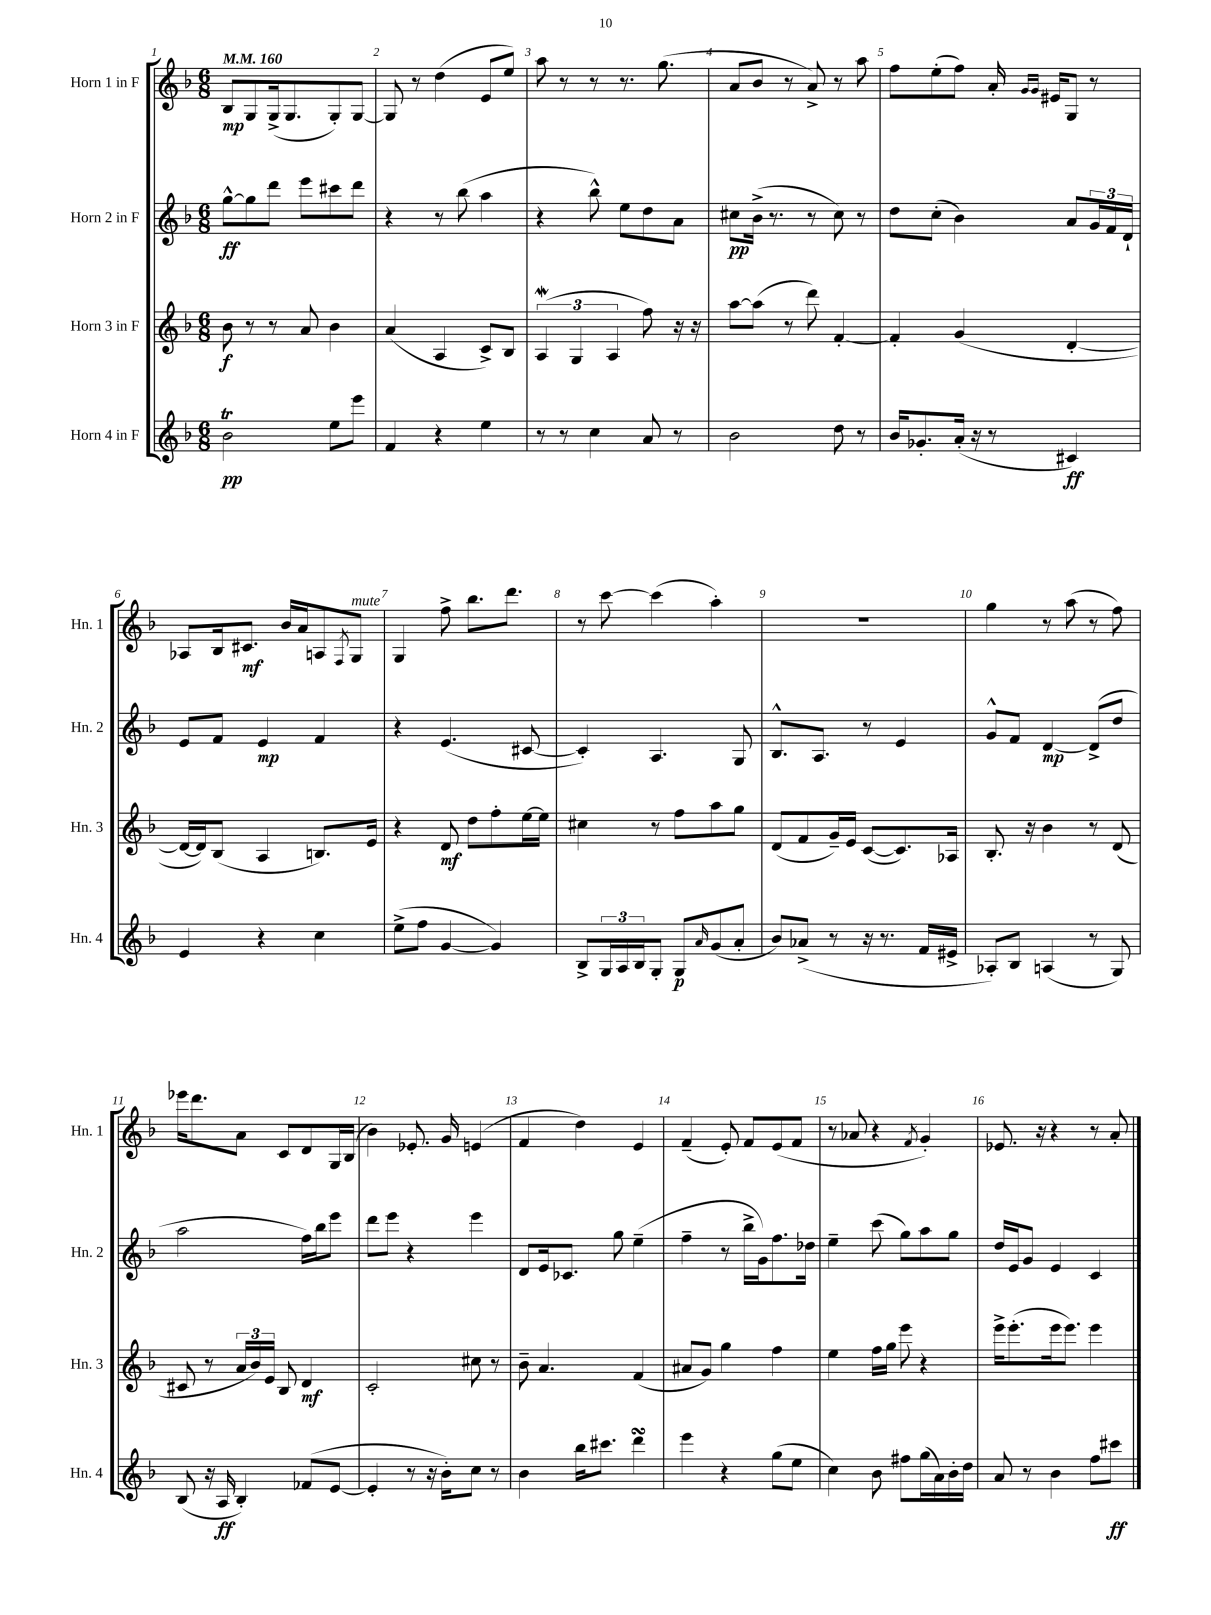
<<
\new StaffGroup <<
\new Staff = "s0" \with { instrumentName = "Horn 1 in F" shortInstrumentName = "Hn. 1" } {
    \clef treble \key f \major \numericTimeSignature \time 6/8 \tempo 4 = 160
    bes8\mp g8 g16->( g8. g8-.) g8~ |
    g8 r8 d''4( e'8 e''8) |
    a''8 r8 r8 r8. g''8.( |
    a'8 bes'8 r8 a'8->) r8 a''8 |
    f''8 e''8-.( f''8) a'16-. \grace { g'16 g'16 } eis'16 g8 r8 |
    aes8 bes16 cis'8.\mf bes'16 a'16 a8 \acciaccatura { f8 } g8^\markup { \italic "mute" } |
    g4 f''8-> bes''8. d'''8. |
    r8 c'''8~ c'''4( a''4-.) |
    R2. |
    g''4 r8 a''8( r8 f''8) |
    ees'''16 d'''8. a'8 c'8 d'8 g16 bes16( |
    bes'4) ees'8.-. g'16 e'4( |
    f'4 d''4) e'4 |
    f'4--( e'8-.) f'8 e'8( f'8 |
    r8 aes'8 r4 \acciaccatura { f'8 } g'4-.) |
    ees'8. r16 r4 r8 a'8-. \bar "|." |
}
\new Staff = "s1" \with { instrumentName = "Horn 2 in F" shortInstrumentName = "Hn. 2" } {
    \clef treble \key f \major \numericTimeSignature \time 6/8
    g''8~-^\ff g''8 d'''8 e'''8 cis'''8 d'''8 |
    r4 r8 bes''8( a''4 |
    r4 bes''8-^) e''8 d''8 a'8 |
    cis''8\pp bes'16->( r8. r8 cis''8) r8 |
    d''8 c''8-.( bes'4) a'8 \tuplet 3/2 { g'16 f'16 d'16-! } |
    e'8 f'8 e'4\mp f'4 |
    r4 e'4.( cis'8~ |
    cis'4-.) a4. g8 |
    bes8.-^ a8. r8 e'4 |
    g'8-^ f'8 d'4~\mp d'8->( d''8 |
    a''2 f''16) bes''16 e'''8 |
    d'''8 e'''8 r4 e'''4 |
    d'8 e'16 ces'8. g''8 e''4--( |
    f''4-- r8 bes''16-> g'16) f''8. des''16 |
    e''4-- c'''8( g''8) a''8 g''8 |
    d''16 e'16 g'8 e'4 c'4 \bar "|." |
}
\new Staff = "s2" \with { instrumentName = "Horn 3 in F" shortInstrumentName = "Hn. 3" } {
    \clef treble \key f \major \numericTimeSignature \time 6/8
    bes'8\f r8 r8 a'8 bes'4 |
    a'4( a4 c'8->) bes8 |
    \tuplet 3/2 { a4\mordent( g4 a4 } f''8) r16 r16 |
    a''8~ a''8( r8 d'''8) f'4~-. |
    f'4-. g'4( d'4~-. |
    d'16~ d'16) bes8( a4 b8.) e'16 |
    r4 d'8\mf d''8 f''8-. e''16~ e''16 |
    cis''4 r8 f''8 a''8 g''8 |
    d'8( f'8 g'16--) e'16 c'8~( c'8.) aes16 |
    bes8.-. r16 bes'4 r8 d'8( |
    cis'8 r8 \tuplet 3/2 { a'16 bes'16) e'16 } bes8 d'4\mf |
    c'2-. cis''8 r8 |
    bes'8-- a'4. f'4( |
    ais'8 g'8) g''4 f''4 |
    e''4 f''16 g''16 e'''8 r4 |
    e'''16-> e'''8.-.( e'''16 e'''8.) e'''4 \bar "|." |
}
\new Staff = "s3" \with { instrumentName = "Horn 4 in F" shortInstrumentName = "Hn. 4" } {
    \clef treble \key f \major \numericTimeSignature \time 6/8
    bes'2\trill\pp e''8 e'''8 |
    f'4 r4 e''4 |
    r8 r8 c''4 a'8 r8 |
    bes'2 d''8 r8 |
    bes'16 ges'8.-. a'16-.( r16 r8 cis'4\ff) |
    e'4 r4 c''4 |
    e''8->( f''8 g'4~ g'4) |
    bes8-> \tuplet 3/2 { g16 a16 bes16 } g8-. g8\p \grace { a'16 } g'8( a'8-. |
    bes'8) aes'8->( r8 r16 r8. f'16 eis'16-> |
    aes8-.) bes8 a4( r8 g8) |
    bes8( r16 a16\ff bes4-.) fes'8( e'8~ |
    e'4-. r8 r16 bes'16-.) c''8 r8 |
    bes'4 bes''16 cis'''8. d'''4\turn |
    e'''4 r4 g''8( e''8 |
    c''4) bes'8 fis''8 g''16( a'16) bes'16-. d''16 |
    a'8 r8 bes'4 f''8 cis'''8\ff \bar "|." |
}
>>
>>
\layout { \context { \Score \override BarNumber.break-visibility = ##(#f #t #t) barNumberVisibility = #all-bar-numbers-visible } }
